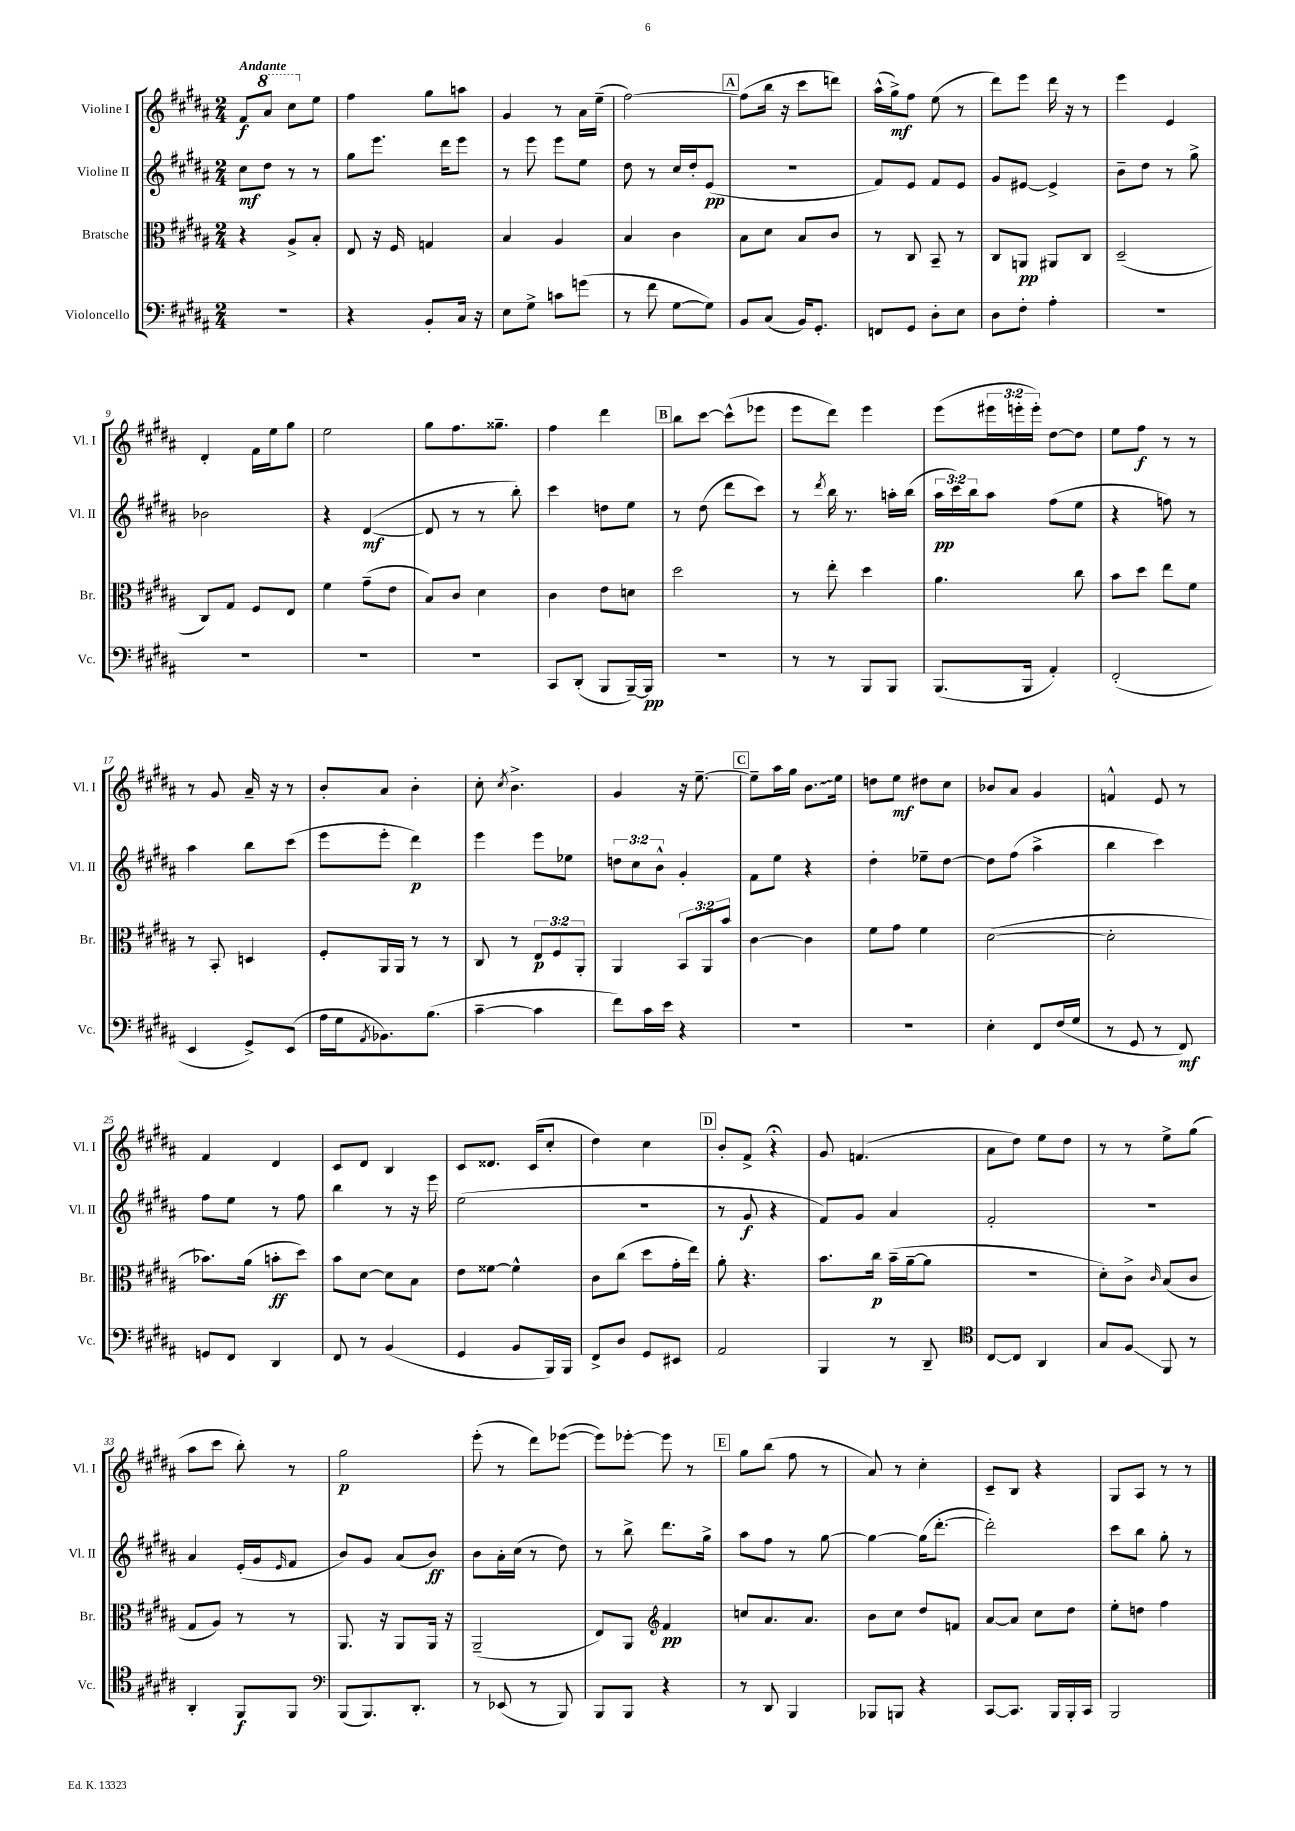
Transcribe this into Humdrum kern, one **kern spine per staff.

**kern	**kern	**kern	**kern
*staff4	*staff3	*staff2	*staff1
*clefF4	*clefC3	*clefG2	*clefG2
*k[f#c#g#d#a#]	*k[f#c#g#d#a#]	*k[f#c#g#d#a#]	*k[f#c#g#d#a#]
*M2/4	*M2/4	*M2/4	*M2/4
2r	4r	8cc#	8f#
.	.	8dd#	8aa#
.	8A#^	8r	8ccc#
.	8B'	8r	8ee
=	=	=	=
4r	8E	8gg#	4ff#
.	16r	8.eee	.
.	16F#	.	.
8BB'	4G	.	8gg#
.	.	16ddd#	.
16C#	.	8eee	8aa
16r	.	.	.
=	=	=	=
8E	4B	8r	4g#
8G#^	.	8eee	.
8c	4A#	8eee	8r
(8g	.	8ee	16a#
.	.	.	(16ee~
=	=	=	=
8r	4B	8dd#	[2ff#)
8f#	.	8r	.
[8G#	4c#	16cc#	.
.	.	16dd#'	.
8G#])	.	(8e	.
=	=	=	=
8BB	8B	2r	(8ff#]
(8C#	8d#	.	16bb
.	.	.	16r
16BB)	8B	.	8ccc#
8.GG#'	.	.	.
.	8c#	.	8ddd)
=	=	=	=
8FF	8r	8f#)	(16aa#^^
.	.	.	16gg#^)
8GG#	8C#	8e	8ff#
8D#'	8BB~	8f#	(8ee
8E	8r	8e	8r
=	=	=	=
8D#	8C#	8g#	8ddd#)
8F#'	8AA	[8e#	8eee
4A#'	8AA#	4e#^]	16ddd#
.	.	.	16r
.	8C#	.	8r
=	=	=	=
2r	(2D#~	8b~	4eee
.	.	8dd#	.
.	.	8r	4e
.	.	8gg#^	.
=	=	=	=
2r	8C#)	2b-	4d#'
.	8G#	.	.
.	8F#	.	16f#
.	.	.	16ee
.	8E	.	8gg#
=	=	=	=
2r	4f#	4r	2ee
.	(8g#~	([4d#	.
.	8e	.	.
=	=	=	=
2r	8B)	8d#]	8gg#
.	8c#	8r	8.ff#
.	4d#	8r	.
.	.	.	8.gg##~
.	.	8bb')	.
=	=	=	=
8CC#	4c#	4ccc#	4ff#
(8DD#'	.	.	.
8BBB	8e	8dd	4ddd#
[16BBB~)	8d	8ee	.
16BBB]	.	.	.
=	=	=	=
2r	2dd#	8r	8bb
.	.	(8dd#	[8ccc#
.	.	8ddd#	(8ccc#^^]
.	.	8ccc#)	8eee-
=	=	=	=
8r	8r	8r	8eee
.	.	8qddd#	.
8r	8ee'	16bb	8ddd#)
.	.	8.r	.
8BBB	4dd#	.	4eee
8BBB	.	16aa'	.
.	.	(16bb	.
=	=	=	=
(8.BBB	4.a#	24aa#	(8eee
.	.	24ccc#)	.
.	.	24bb	.
.	.	8aa#	24eee#
.	.	.	24eee'
16BBB	.	.	.
.	.	.	24eee')
4AA#')	.	(8ff#	[8dd#
.	8cc#	8ee	8dd#]
=	=	=	=
(2FF#'	8b	4r	8ee
.	8dd#	.	8ff#
.	8ee	8ff)	8r
.	8f#	8r	8r
=	=	=	=
4EE	8r	4aa#	8r
.	8BB'	.	8g#
8GG#^)	4D	8bb	16a#~
.	.	.	16r
(8EE	.	(8ccc#	8r
=	=	=	=
16A#	8F#'	8eee	8b'
16G#	.	.	.
8qAA#	.	.	.
8.BB-)	16AA#	8eee'	8a#
.	16AA#	.	.
.	8r	4ddd#)	4b'
(8.B	.	.	.
.	8r	.	.
=	=	=	=
[4c#~	8C#	4eee	8cc#'
.	.	.	8qcc#
.	8r	.	4.b^
4c#]	12E	8eee	.
.	12F#	.	.
.	.	8ee-	.
.	12AA#'	.	.
=	=	=	=
8f#)	4AA#	12dd	4g#
.	.	12cc#	.
16c#	.	.	.
.	.	12b^^	.
16e	.	.	.
4r	12BB	4g#'	16r
.	.	.	[8.ee~
.	12AA#	.	.
.	12b	.	.
=	=	=	=
2r	[4c#	8f#	8ee~]
.	.	8ee	16aa#
.	.	.	16gg#
.	4c#]	4r	8.b
.	.	.	16ee
=	=	=	=
2r	8f#	4dd#'	8dd
.	8g#	.	8ee
.	4f#	8ee-~	8dd#
.	.	[8dd#	8cc#
=	=	=	=
4E'	([2d#	8dd#]	8b-
.	.	(8ff#	8a#
8FF#	.	4aa#^	4g#
(16F#	.	.	.
16G#	.	.	.
=	=	=	=
8r	2d#']	4bb	4f^^
8GG#	.	.	.
8r	.	4ccc#)	8e
8FF#)	.	.	8r
=	=	=	=
8GG	8.b-)	8ff#	4f#
8FF#	.	8ee	.
.	(16a#	.	.
4DD#	8b'	8r	4d#
.	8dd#)	8ff#	.
=	=	=	=
8FF#	8b	4bb	8c#
8r	[8d#	.	8d#
(4BB	8d#]	8r	4B
.	8B	16r	.
.	.	16eee	.
=	=	=	=
4GG#	8e	(2ee	8c#
.	[8f##	.	8.d##
8BB	4f##^^]	.	.
.	.	.	(16c#
16BBB)	.	.	8cc#'
16BBB	.	.	.
=	=	=	=
8FF#^	8c#	2r	4dd#)
8D#	(8cc#	.	.
8GG#	8dd#	.	4cc#
8EE#	16g#'	.	.
.	16ee)	.	.
=	=	=	=
2AA#	8a#'	8r	8b'
.	4.r	8g#	8f#^
.	.	4r	4r;
=	=	=	=
4BBB	8.b	8f#)	8g#
.	.	8g#	(4.f
.	16cc#	.	.
8r	(16b~	4a#	.
.	[16a#~	.	.
8DD#~	8a#]	.	.
=	=	=	=
*clefC4	*	*	*
[8C#	2r	2f#'	8a#
8C#]	.	.	8dd#)
4AA#	.	.	8ee
.	.	.	8dd#
=	=	=	=
8G#	8d#')	2r	8r
8F#	8c#^	.	8r
.	16qqc#	.	.
8FF#	(8B	.	8ee^
8r	8c#	.	(8gg#
=	=	=	=
4AA#'	8G#	4a#	8aa#
.	8A#)	.	8ccc#
8FF#	8r	(16e'	8bb')
.	.	16g#	.
.	.	16qqe	.
8FF#	8r	8f#	8r
=	=	=	=
*clefF4	*	*	*
(8BBB	8.AA#	8b)	2gg#
8.BBB)	.	8g#	.
.	16r	.	.
.	8AA#	(8a#	.
8.DD#'	.	.	.
.	16AA#	8b)	.
.	16r	.	.
=	=	=	=
8r	(2AA#~	8b	(8eee'
(8EE-	.	16a#'	8r
.	.	(16cc#	.
8r	.	8r	8ddd#)
8BBB)	.	8dd#)	([8eee-
=	=	=	=
8BBB	8E)	8r	8eee-])
8BBB	8AA#	8bb^	[8eee-'
*	*clefG2	*	*
4r	4f#	8.ddd#	8eee-]
.	.	.	8r
.	.	16gg#^	.
=	=	=	=
8r	8cc	8aa#	8gg#
8DD#	8.a#	8ff#	(8bb
4BBB	.	8r	8ff#
.	8.a#	.	.
.	.	[8gg#	8r
=	=	=	=
8BBB-	8b	4gg#_	8a#)
8BBB	8cc#	.	8r
4r	8dd#	(16gg#]	4cc#'
.	.	[8.ddd#'	.
.	8f	.	.
=	=	=	=
[8CC#	[8a#	2ddd#'])	8c#~
8.CC#]	8a#]	.	8B
.	8cc#	.	4r
16BBB	.	.	.
16BBB'	8dd#	.	.
16CC#	.	.	.
=	=	=	=
2BBB	8ee'	8ccc#	8G#
.	8dd	8bb	8A#
.	4ff#	8gg#'	8r
.	.	8r	8r
==	==	==	==
*-	*-	*-	*-
